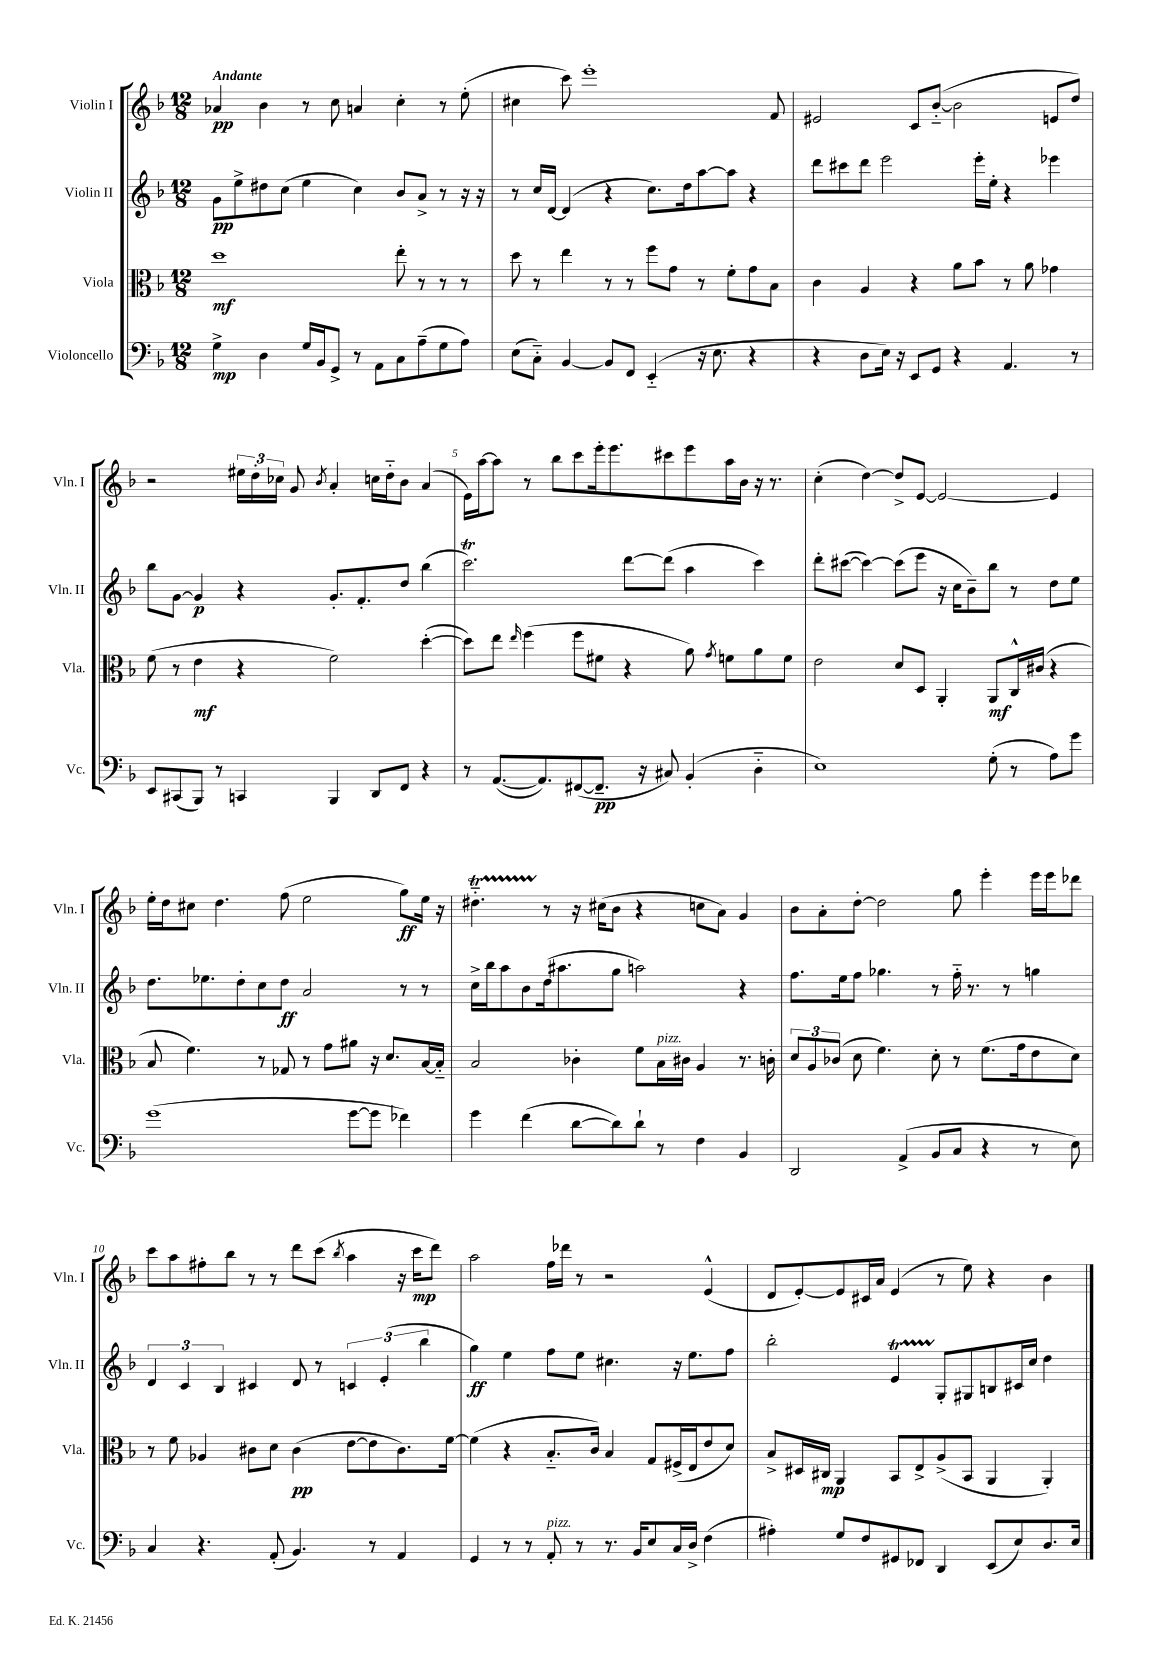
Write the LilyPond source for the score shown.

<<
\new StaffGroup <<
\new Staff = "s0" \with { instrumentName = "Violin I" shortInstrumentName = "Vln. I" } {
    \clef treble \key f \major \numericTimeSignature \time 12/8 \tempo "Andante"
    \autoBeamOff aes'4\pp bes'4 r8 c''8 a'4 c''4-. r8 e''8-.( |
    cis''4 c'''8) e'''1-. f'8 |
    eis'2 c'8[ bes'8]~-_( bes'2 e'8[ d''8]) |
    r2 \tuplet 3/2 { eis''16[ d''16-. ces''16] } g'8 \acciaccatura { bes'8 } a'4-. c''16[ d''16-_ bes'8] a'4( |
    e'16[) a''16~ a''8] r8 bes''8[ c'''8 e'''16-. e'''8. cis'''8 e'''8 a''16 bes'16] r16 r8. |
    c''4-.( d''4~) d''8[-> e'8]~ e'2~ e'4 |
    e''16[-. d''16 cis''8] d''4. f''8( e''2 g''8[\ff) e''16] r16 |
    dis''4.-_\startTrillSpan r8\stopTrillSpan r16 cis''16[( bes'8] r4 c''8[ a'8]) g'4 |
    bes'8[ a'8-. d''8]~-. d''2 g''8 e'''4-. e'''16[ e'''16 des'''8] |
    c'''8[ a''8 fis''8-. bes''8] r8 r8 d'''8[ c'''8]( \acciaccatura { bes''8 } a''4 r16 c'''16[\mp d'''8]) |
    a''2 f''16[ des'''16] r8 r2 e'4-^( |
    d'8[ e'8~-.) e'8 cis'16 a'16] e'4( r8 e''8) r4 bes'4 \bar "|." |
}
\new Staff = "s1" \with { instrumentName = "Violin II" shortInstrumentName = "Vln. II" } {
    \clef treble \key f \major \numericTimeSignature \time 12/8
    \autoBeamOff g'8[\pp e''8-> dis''8 c''8]( e''4 c''4) bes'8[ a'8]-> r8 r16 r16 |
    r8 c''16[ d'16]~ d'4( r4 c''8.[) d''16 a''8~ a''8] r4 |
    d'''8[ cis'''8 d'''8] e'''2 e'''16[-. e''16]-. r4 ees'''4 |
    bes''8[ g'8]~ g'4\p r4 g'8.[-. f'8.-. d''8] bes''4( |
    c'''2.\trill) d'''8[~ d'''8]( a''4 c'''4) |
    d'''8[-. cis'''8]~( cis'''4~) cis'''8[( e'''8] r16 c''16[ bes'8--) bes''8] r8 d''8[ e''8] |
    d''8.[ ees''8. d''8-. c''8 d''8]\ff a'2 r8 r8 |
    c''16[-> bes''16 a''8 bes'8 d''16( ais''8. g''8] a''2) r4 |
    f''8.[ e''16 f''8] ges''4. r8 f''16-_ r8. r8 g''4 |
    \tuplet 3/2 { d'4 c'4 bes4 } cis'4 d'8 r8 \tuplet 3/2 { c'4 e'4-.( bes''4 } |
    g''4\ff) e''4 f''8[ e''8] cis''4. r16 e''8.[ f''8] |
    bes''2-. e'4\startTrillSpan g8[-.\stopTrillSpan gis8 b8 cis'16 c''16] d''4 \bar "|." |
}
\new Staff = "s2" \with { instrumentName = "Viola" shortInstrumentName = "Vla." } {
    \clef alto \key f \major \numericTimeSignature \time 12/8
    \autoBeamOff d''1\mf e''8-. r8 r8 r8 |
    d''8 r8 e''4 r8 r8 f''8[ g'8] r8 f'8[-. g'8 bes8] |
    c'4 a4 r4 a'8[ bes'8] r8 a'8 ges'4 |
    f'8( r8 e'4\mf r4 f'2) d''4~-.( |
    d''8[) e''8] \grace { e''16 } f''4( f''8[ fis'8] r4 a'8) \acciaccatura { g'8 } f'8[ a'8 f'8] |
    e'2 d'8[ d8] a,4-. a,8[\mf c16-^ cis'16]( r4 |
    bes8 f'4.) r8 ges8 r8 g'8[ ais'8] r16 d'8.[ bes16~ bes16]-_ |
    bes2 ces'4-. f'8[ bes16^\markup { \italic "pizz." } cis'16] a4 r8. c'16-. |
    \tuplet 3/2 { d'8[ a8 ces'8]( } d'8 f'4.) d'8-. r8 f'8.[( g'16 e'8 d'8]) |
    r8 f'8 aes4 cis'8[ d'8] cis'4\pp( e'8[~ e'8 cis'8.) f'16]~ |
    f'4( r4 bes8.[-_ c'16]) bes4 g8[ fis16->( e16 e'8 d'8]) |
    bes8[-> dis16 cis16]\mp a,4 bes,8[ e8-> a8->( bes,8] a,4 a,4-.) \bar "|." |
}
\new Staff = "s3" \with { instrumentName = "Violoncello" shortInstrumentName = "Vc." } {
    \clef bass \key f \major \numericTimeSignature \time 12/8
    \autoBeamOff g4->\mp d4 g16[ bes,16 g,8]-> r8 a,8[ c8 a8--( g8 a8]) |
    e8[( c8]-_) bes,4~ bes,8[ f,8] e,4-_( r16 e8. r4 |
    r4 d8[ e16]) r16 e,8[ g,8] r4 a,4. r8 |
    e,8[ cis,8( bes,,8]) r8 c,4 bes,,4 d,8[ f,8] r4 |
    r8 a,8.[~( a,8.) fis,8~( fis,8.]--\pp r16 cis8) bes,4-.( d4-_ |
    e1) g8-.( r8 a8[) g'8] |
    g'1( g'8[~ g'8] fes'4) |
    g'4 f'4( d'8[~ d'8) d'8]-! r8 f4 bes,4 |
    d,2 a,4->( bes,8[ c8] r4 r8 e8) |
    c4 r4. a,8-.( bes,4.) r8 a,4 |
    g,4 r8 r8 a,8-.^\markup { \italic "pizz." } r8 r8. bes,16[ e8 c16 d16]-> f4( |
    ais4-.) g8[ f8 gis,8 fes,8] d,4 e,8[( e8) d8. e16] \bar "|." |
}
>>
>>
\layout { \context { \Score \override BarNumber.break-visibility = ##(#f #t #t) barNumberVisibility = #(every-nth-bar-number-visible 5) } }
